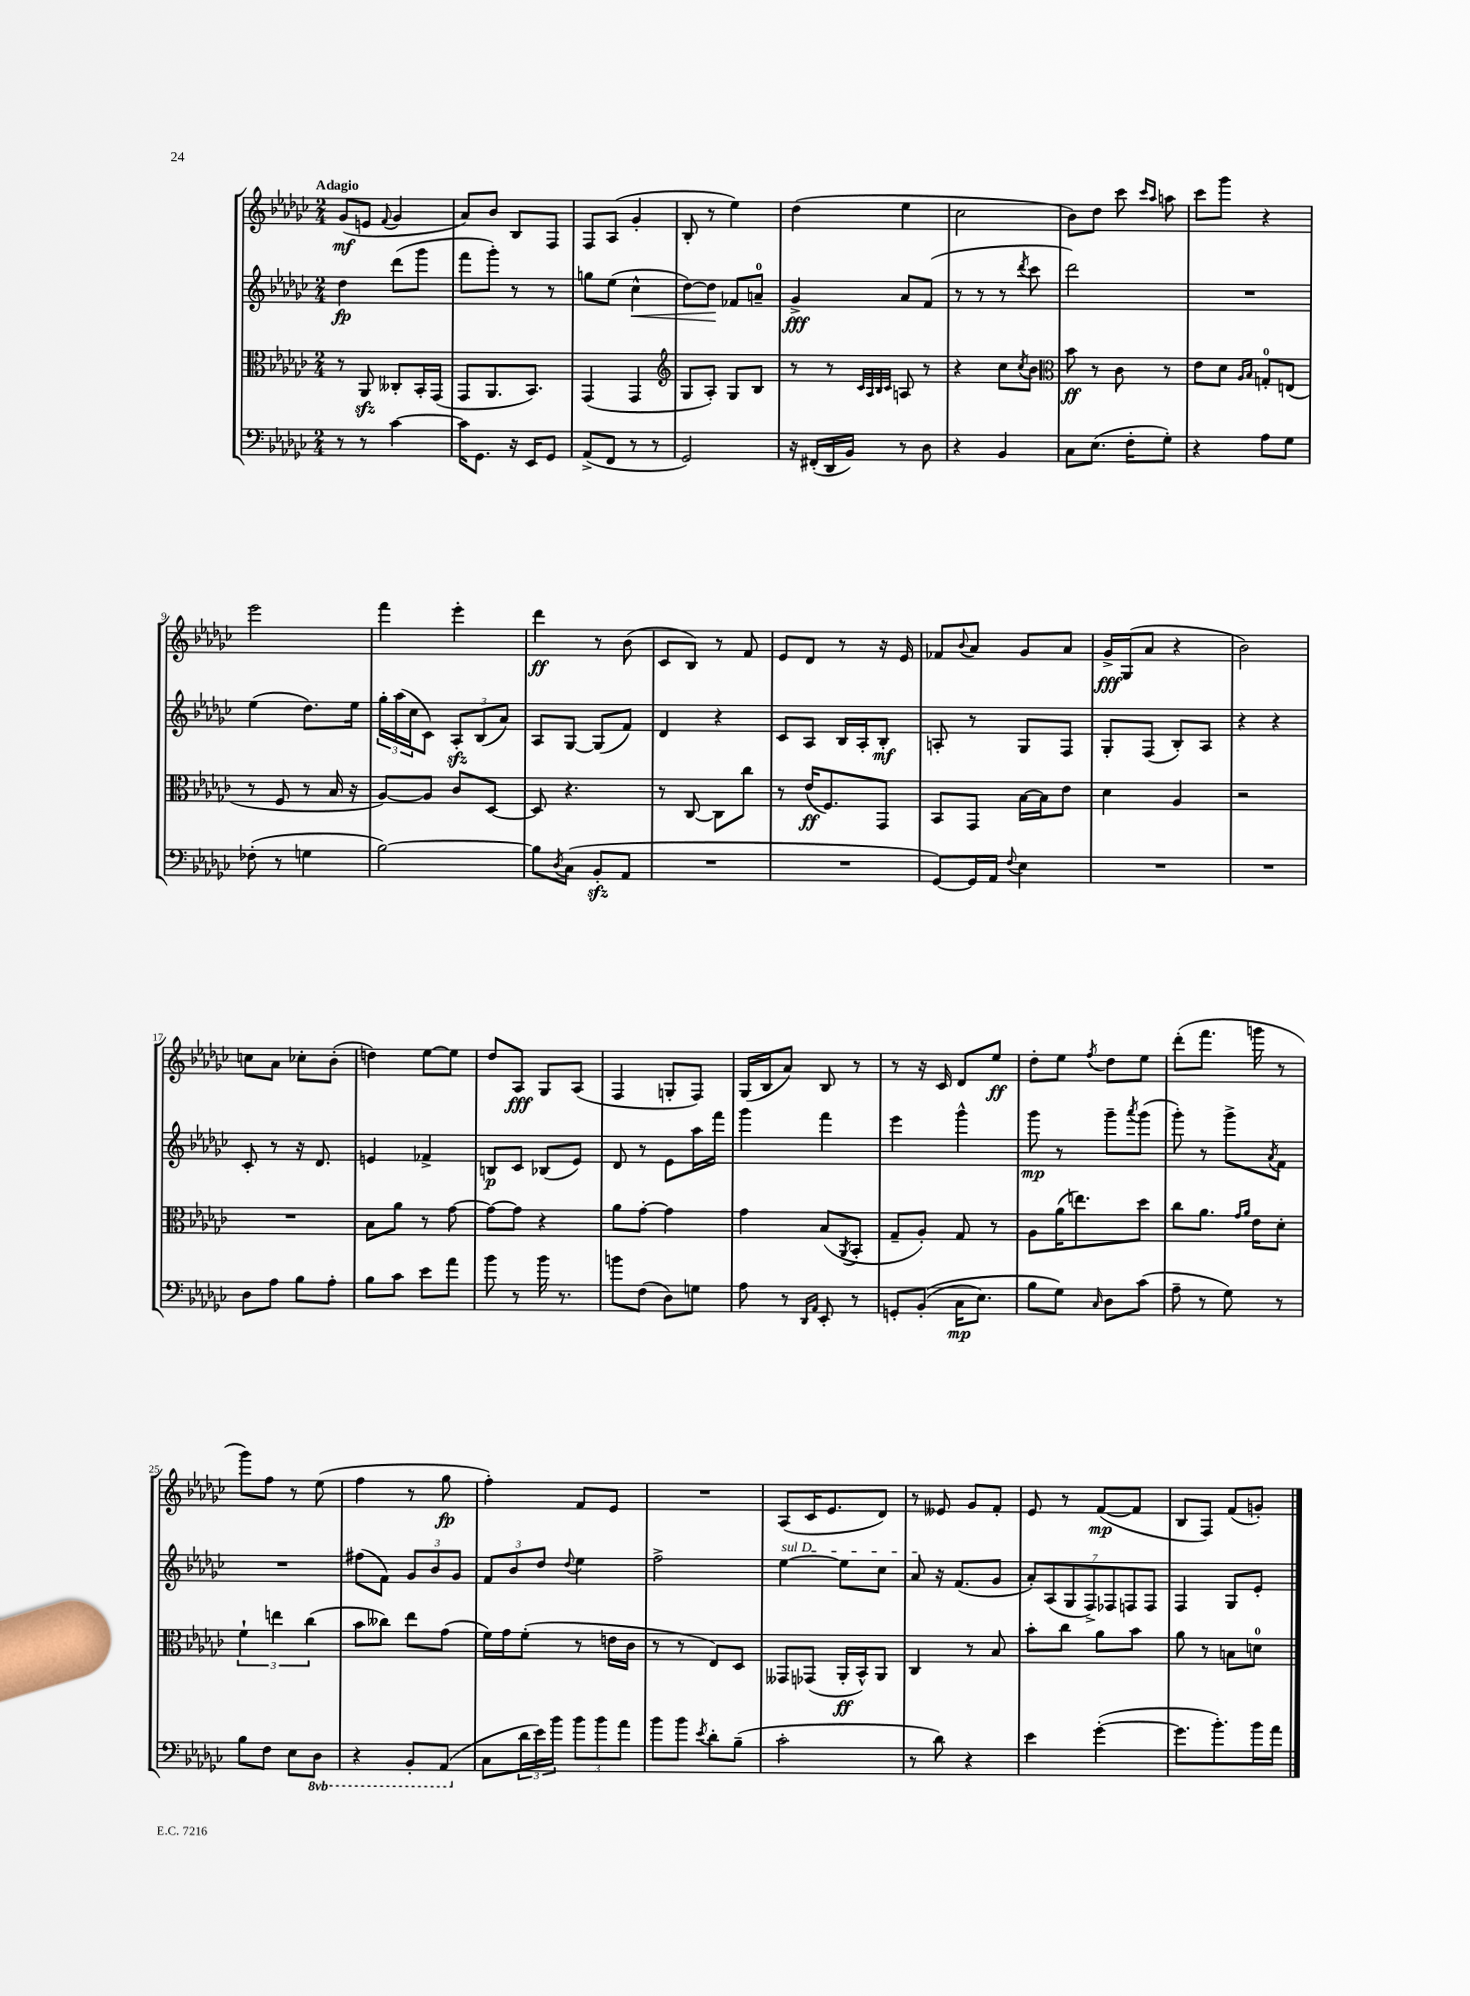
<<
\new StaffGroup <<
\new Staff = "s0" {
    \clef treble \key ges \major \numericTimeSignature \time 2/4 \tempo "Adagio"
    ges'8\mf( e'8 \appoggiatura { f'8 } ges'4 |
    aes'8) bes'8 bes8 f8 |
    f8 aes8( ges'4-. |
    bes8-. r8 ees''4) |
    des''4( ees''4 |
    ces''2 |
    bes'8) des''8 ces'''8 \grace { ces'''16 aes''16 } a''8 |
    ces'''8 ges'''8 r4 |
    ees'''2 |
    f'''4 ees'''4-. |
    des'''4\ff r8 bes'8( |
    ces'8 bes8) r8 f'8 |
    ees'8 des'8 r8 r16 ees'16 |
    fes'8 \appoggiatura { bes'8 } aes'8 ges'8 aes'8 |
    ges'16->\fff ges16( aes'8 r4 |
    bes'2) |
    c''8 aes'8 ces''8-. bes'8-.( |
    d''4) ees''8~ ees''8 |
    des''8 aes8\fff ges8 aes8( |
    f4 g8-. f8) |
    ges16( bes16 aes'8) bes8 r8 |
    r8 r16 ces'16 des'8 ees''8\ff |
    des''8-. ees''8 \acciaccatura { f''8 } des''8 ees''8 |
    des'''8-.( f'''8. g'''16 r8 |
    ges'''8) f''8 r8 ees''8( |
    f''4 r8 ges''8\fp |
    f''4-.) f'8 ees'8 |
    R2 |
    aes8( ces'16 ees'8. des'8) |
    r8 eeses'8 ges'8 f'8-. |
    ees'8 r8 f'8~\mp( f'8 |
    bes8 f8) f'8( g'8-.) \bar "|." |
}
\new Staff = "s1" {
    \clef treble \key ges \major \numericTimeSignature \time 2/4
    des''4\fp des'''8( ges'''8 |
    f'''8 ges'''8-.) r8 r8 |
    g''8 ees''8( ces''4-^\< |
    des''8~) des''8\! fes'8 a'8-0-- |
    ges'4->\fff aes'8 f'8( |
    r8 r8 r8 \acciaccatura { des'''8 } ces'''8 |
    des'''2) |
    R2 |
    ees''4( des''8.) ees''16 |
    \tuplet 3/2 { ges''16-. aes''16( ces''16 } ces'8) \tuplet 3/2 { aes8-.\sfz bes8( aes'8) } |
    aes8 ges8~ ges8( f'8) |
    des'4 r4 |
    ces'8 aes8 bes16 aes16-. bes8-.\mf |
    a8-. r8 ges8 f8 |
    ges8-. f8( bes8-.) aes8 |
    r4 r4 |
    ces'8-. r8 r16 des'8. |
    e'4 fes'4-> |
    b8\p ces'8 bes8( ees'8) |
    des'8 r8 ees'8 aes''16 f'''16 |
    ges'''4 f'''4 |
    ees'''4 ges'''4-^ |
    ges'''8\mp r8 ges'''8-- \acciaccatura { aes'''8 } ges'''8( |
    ges'''8-.) r8 ges'''8-> \acciaccatura { aes'8 } f'8 |
    R2 |
    fis''8( f'8) \tuplet 3/2 { ges'8 bes'8 ges'8 } |
    \tuplet 3/2 { f'8 bes'8 des''8 } \appoggiatura { des''8 } ees''4 |
    f''2-> |
    \once \override TextSpanner.bound-details.left.text = \markup { \italic "sul D" } ees''4~\startTextSpan ees''8 ces''8 |
    aes'8\stopTextSpan r16 f'8.( ges'8 |
    \tuplet 7/4 { aes'8-.) aes8( ges8 f8->) fes8 f8 f8 } |
    f4 ges8 ees'8-. \bar "|." |
}
\new Staff = "s2" {
    \clef alto \key ges \major \numericTimeSignature \time 2/4
    r8 aes,8\sfz ceses8-. bes,16-. ges,16( |
    ges,8 aes,8. bes,8.) |
    ges,4( ges,4 |
    \clef treble ges8 aes8-.) ges8 bes8 |
    r8 r8 \grace { ces'32 aes32 bes32 ces'32 } a8 r8 |
    r4 ces''8 \acciaccatura { ces''8 } bes'8 |
    \clef alto bes'8\ff r8 ces'8 r8 |
    ees'8 des'8 \grace { aes16 bes16 } g8-0-. e8( |
    r8 f8 r8 bes16 r16 |
    aes8~) aes8 ces'8 des8~ |
    des8 r4. |
    r8 ces8~ ces8 ces''8 |
    r8 ees'16\ff( f8.) ges,8 |
    bes,8 ges,8 bes16~ bes16 ees'8 |
    des'4 aes4 |
    r2 |
    R2 |
    bes8 aes'8 r8 ges'8~ |
    ges'8~ ges'8 r4 |
    aes'8 ges'8~-. ges'4 |
    ges'4 bes8( \acciaccatura { aes,8 } bes,8-. |
    ges8-- aes8-.) ges8 r8 |
    aes8 aes'16( e''8.) des''8 |
    ces''8 aes'8. \grace { ges'16 aes'16 } ees'16 des'8-. |
    \tuplet 3/2 { f'4-! e''4 ces''4( } |
    bes'8 ceses''8) ees''8 ges'8( |
    f'16) ges'16 f'8-.( r8 e'16 ces'16 |
    r8 r8 ees8) des8 |
    geses,8 ges,8( aes,16-.\ff bes,16-^) aes,8 |
    ces4 r8 bes8 |
    bes'8-. ces''8 aes'8 bes'8 |
    aes'8 r8 b8 d'8-0 \bar "|." |
}
\new Staff = "s3" {
    \clef bass \key ges \major \numericTimeSignature \time 2/4 \set Staff.ottavationMarkups = #ottavation-simple-ordinals
    r8 r8 ces'4~ |
    ces'16 ges,8. r16 ees,16 ges,8 |
    aes,8->( f,8 r8 r8 |
    ges,2) |
    r16 fis,16-.( des,16 bes,16) r8 des8 |
    r4 bes,4 |
    ces8 ees8.( f16-. ges8-.) |
    r4 aes8 ges8 |
    fes8-.( r8 g4 |
    bes2~) |
    bes8 \acciaccatura { des8 } ces8( bes,8-.\sfz aes,8 |
    R2 |
    R2 |
    ges,8~) ges,16 aes,16 \appoggiatura { f8 } ees4 |
    R2 |
    R2 |
    des8 aes8 bes8 aes8-. |
    bes8 ces'8 ees'8 aes'8 |
    bes'8 r8 bes'16 r8. |
    b'8 f8( des8) g8 |
    aes8 r8 \grace { des,16 aes,16 } ees,8-. r8 |
    g,8-. bes,8-.(\( ces16\mp ees8.) |
    bes8 ges8\) \grace { ces16 } des8 ces'8( |
    aes8-- r8 ges8) r8 |
    bes8 f8 ees8 \ottava #-1 des,8 |
    r4 bes,,8-. aes,,8( \ottava #0 |
    ces8 \tuplet 3/2 { des'16 ees'16) bes'16 } \tuplet 3/2 { bes'8 bes'8 aes'8 } |
    bes'8 bes'8 \acciaccatura { ees'8 } des'8-. bes8--( |
    ces'2-. |
    r8 des'8) r4 |
    ees'4 ges'4~-.( |
    ges'8. bes'8.-.) bes'16 aes'16 \bar "|." |
}
>>
>>
